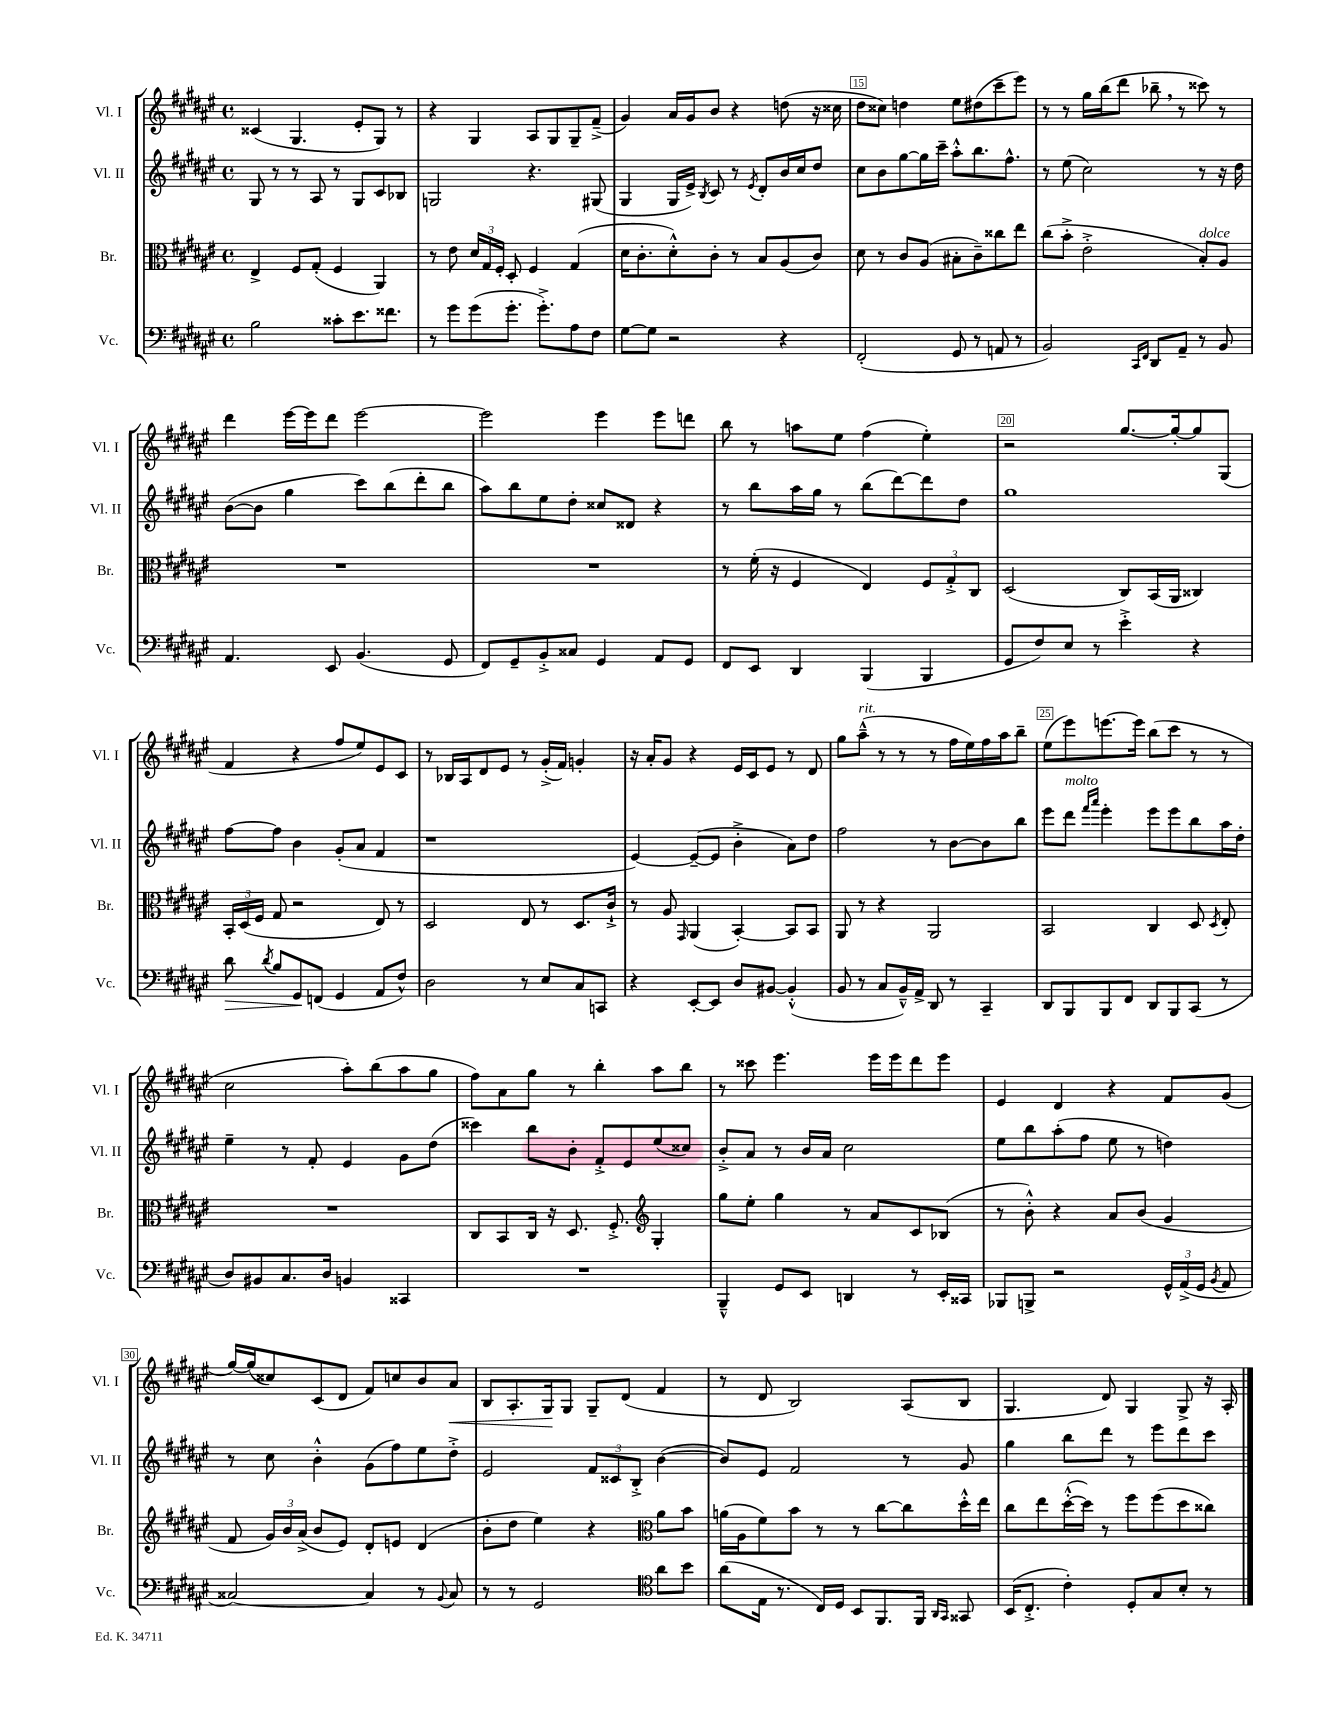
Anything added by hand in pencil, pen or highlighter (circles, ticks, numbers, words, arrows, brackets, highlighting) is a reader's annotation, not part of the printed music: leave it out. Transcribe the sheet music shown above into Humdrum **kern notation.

**kern	**dynam	**kern	**kern	**kern	**dynam
*part4	*part4	*part3	*part2	*part1	*part1
*staff4	*staff4	*staff3	*staff2	*staff1	*staff1
*I"Vc.	*	*I"Br.	*I"Vl. II	*I"Vl. I	*
*I'Vc.	*	*I'Br.	*I'Vl. II	*I'Vl. I	*
*clefF4	*	*clefC3	*clefG2	*clefG2	*
*k[f#c#g#d#a#e#]	*	*k[f#c#g#d#a#e#]	*k[f#c#g#d#a#e#]	*k[f#c#g#d#a#e#]	*
*M4/4	*	*M4/4	*M4/4	*M4/4	*
*met(c)	*	*met(c)	*met(c)	*met(c)	*
=12	=12	=12	=12	=12	=12
2B\	.	4E#^/	8G#/	(4c##X/	.
.	.	.	8r	.	.
.	.	8F#/L	8r	4.G#/	.
.	.	(8G#'/J	8A#/	.	.
8c##X'\L	.	4F#/	8r	.	.
8.e#\	.	.	8G#/L	8e#'/L	.
.	.	4AA#/)	8c#/	8G#/J)	.
8.f##X\J	.	.	.	.	.
.	.	.	8B-X/J	8r	.
=13	=13	=13	=13	=13	=13
8r	.	8r	2Gn/	4r	.
8g#\L	.	8e#\	.	.	.
(8g#\	.	24d#/LL	.	4G#/	.
.	.	24G#/	.	.	.
.	.	24F#'/JJ	.	.	.
8.g#'\J	.	8D#'/	.	.	.
.	.	4F#/	4.r	8A#/L	.
8.g#'^\L)	.	.	.	.	.
.	.	.	.	8G#/	.
8A#\	.	(4G#/	.	8G#~/	.
8F#\J	.	.	(8G#X/	(8f#~^/J	.
=14	=14	=14	=14	=14	=14
[8G#\L	.	16d#\KL	4G#/	4g#/)	.
.	.	8.c#'\	.	.	.
8G#\J]	.	.	.	.	.
2r	.	8d#'^^\)	16G#/LL	16a#/LL	.
.	.	.	16e#^/JJ)	16g#/J	.
.	.	.	8qB/	.	.
.	.	8c#'\J	8c#/	8b/J	.
.	.	8r	8r	4r	.
.	.	.	8qe#/	.	.
.	.	8B/L	8d#'/L	.	.
4r	.	(8A#/	16b/L	(8ddn\	.
.	.	.	16cc#/J	.	.
.	.	8c#/J)	8dd#/J	16r	.
.	.	.	.	16cc##X\	.
=15	=15	=15	=15	=15	=15
(2FF#'/	.	8d#\	8cc#\L	8dd#\L	.
.	.	8r	8b\	8cc##X\J)	.
.	.	8c#/L	[8gg#\	4ddn\	.
.	.	(8A#/J	16gg#\L]	.	.
.	.	.	16ccc#~\JJ	.	.
8GG#/	.	8B#X'\L	8aa#'^^\L	8ee#\L	.
8r	.	8c#~\)	8.bb\	(8dd#X\	.
8AAn/	.	8cc##X\	.	8ccc#~\	.
.	.	.	8.ff#^^\J	.	.
8r	.	8ee#\J	.	8eee#\J)	.
=16	=16	=16	=16	=16	=16
2BB/)	.	(8cc#\L	8r	8r	.
.	.	8b'^\J	(8ee#\	8r	.
.	.	2e#'^\	2cc#\)	16gg#\LL	.
.	.	.	.	(16bb\J	.
.	.	.	.	8ddd#\J	.
16qqCC#/LL	.	.	.	.	.
16qqFF#/JJ	.	.	.	.	.
8DD#/L	.	.	.	8bb-X~,\	.
8AA#~/J	.	.	.	8r	.
!	!	!LO:TX:a:i:t=dolce	!	!	!
8r	.	8B'/L)	8r	8ccc##X\)	.
8BB/	.	8A#/J	16r	8r	.
.	.	.	16dd#\	.	.
!!LO:LB:g=z
=17	=17	=17	=17	=17	=17
4.AA#/	.	1r	([8b\L	4ddd#\	.
.	.	.	8b\J]	.	.
.	.	.	4gg#\	[16eee#\LL	.
.	.	.	.	16eee#\J]	.
8EE#/	.	.	.	8ddd#\J	.
(4.BB/	.	.	8ccc#\L)	[2eee#\	.
.	.	.	(8bb\	.	.
.	.	.	8ddd#'\	.	.
8GG#/	.	.	8bb\J	.	.
=18	=18	=18	=18	=18	=18
8FF#/L)	.	1r	8aa#\L)	2eee#\]	.
8GG#~/	.	.	8bb\	.	.
8BB'^/	.	.	8ee#\	.	.
8C##X/J	.	.	8dd#'\J	.	.
4GG#/	.	.	8cc##X/L	4eee#\	.
.	.	.	8d##X/J	.	.
8AA#/L	.	.	4r	8eee#\L	.
8GG#/J	.	.	.	8dddn\J	.
=19	=19	=19	=19	=19	=19
8FF#/L	.	8r	8r	8bb\	.
8EE#/J	.	(16f#'\	8bb\L	8r	.
.	.	16r	.	.	.
4DD#/	.	4F#/	16aa#\L	8aan\L	.
.	.	.	16gg#\JJ	.	.
.	.	.	8r	8ee#\J	.
(4BBB/	.	4E#/)	(8bb\L	(4ff#\	.
.	.	.	[8ddd#\)	.	.
4BBB/	.	12F#/L	8ddd#\]	4ee#'\)	.
.	.	12G#'^/	.	.	.
.	.	.	8dd#\J	.	.
.	.	12C#/J	.	.	.
=20	=20	=20	=20	=20	=20
8GG#/L	.	(2D#/	1gg#	2r	.
8F#/)	.	.	.	.	.
8E#/J	.	.	.	.	.
8r	.	.	.	.	.
4e#'^\	.	8C#/L)	.	[8.gg#/L	.
.	.	(16BB/L	.	.	.
.	.	16AA#/JJ	.	16gg#'/k_	.
4r	.	4C##X/)	.	8gg#/]	.
.	.	.	.	(8G#/J	.
!!LO:LB:g=z
=21	=21	=21	=21	=21	=21
!	!LO:HP:b	!	!	!	!
8d#\	>	24BB'/LL	[8ff#\L	4f#/	.
.	.	(24D#/	.	.	.
.	.	24F#/JJ	.	.	.
8qd#/	.	.	.	.	.
8B/L	.	8G#/	8ff#\J]	.	.
8GG#/	.	2r	4b\	4r	.
(8FFn/J	]	.	.	.	.
4GG#/	.	.	(8g#'/L	8ff#/L	.
.	.	.	8a#/J	8ee#/)	.
8AA#/L	.	8E#/)	4f#/	8e#/	.
8F#^^/J)	.	8r	.	8c#/J	.
=22	=22	=22	=22	=22	=22
2D#\	.	2D#/	1r	8r	.
.	.	.	.	16B-X/LL	.
.	.	.	.	16A#/J	.
.	.	.	.	8d#/	.
.	.	.	.	8e#/J	.
8r	.	8E#/	.	8r	.
8E#/L	.	8r	.	(16g#'^/LL	.
.	.	.	.	16f#/JJ)	.
8C#/	.	8.D#/L	.	4gn'/	.
8CCn/J	.	.	.	.	.
.	.	16c#`^/Jk	.	.	.
=23	=23	=23	=23	=23	=23
4r	.	8r	[4e#/)	16r	.
.	.	.	.	16a#'/KL	.
.	.	8A#/	.	8g#/J	.
.	.	16qqGG#/	.	.	.
[8EE#'/L	.	(4AA#/	(8e#~/L_	4r	.
8EE#/J]	.	.	8e#/J]	.	.
8D#/L	.	[4BB'/)	4b'^\	16e#/LL	.
.	.	.	.	16c#/J	.
[8BB#X/J	.	.	.	8e#/J	.
(4BB#'^^/]	.	8BB/L]	8a#\L)	8r	.
.	.	8BB/J	8dd#\J	8d#/	.
=24	=24	=24	=24	=24	=24
8BB/	.	8AA#/	2ff#\	8gg#\L	.
!	!	!	!	!LO:TX:a:i:t=rit.	!
8r	.	8r	.	(8aa#~^^\J	.
8C#/L	.	4r	.	8r	.
16BB~^^/L)	.	.	.	8r	.
16AA#^/JJ	.	.	.	.	.
8DD#/	.	2AA#/	8r	8r	.
8r	.	.	[8b\L	16ff#\LL	.
.	.	.	.	16ee#\)	.
4CC#~/	.	.	8b\]	16ff#\	.
.	.	.	.	16aa#\J	.
.	.	.	8bb\J	8bb~\J	.
=25	=25	=25	=25	=25	=25
8DD#/L	.	2BB/	8eee#\L	(8ee#\L	.
!	!	!	!LO:TX:a:i:t=molto	!	!
8BBB/	.	.	8ddd#\J	8eee#\)	.
.	.	.	16qqfff#/LL	.	.
.	.	.	16qqaaa#/JJ	.	.
8BBB/	.	.	4eee#'\	[8.eeen\	.
8FF#/J	.	.	.	.	.
.	.	.	.	16eee\Jk]	.
8DD#/L	.	4C#/	8eee#\L	(8bb\L	.
8BBB/	.	.	8eee#\	8ccc#\J	.
(8CC#/J	.	8D#/	8bb\	8r	.
.	.	8qD#/	.	.	.
8r	.	8E#'/	16aa#\L	8r	.
.	.	.	16dd#'\JJ	.	.
!!LO:LB:g=z
=26	=26	=26	=26	=26	=26
8D#/L)	.	1r	4ee#~\	2cc#\	.
8BB#X/	.	.	.	.	.
8.C#/	.	.	8r	.	.
.	.	.	8f#'/	.	.
16D#/Jk	.	.	.	.	.
4BBn/	.	.	4e#/	8aa#'\L)	.
.	.	.	.	(8bb\	.
4CC##X/	.	.	8g#\L	8aa#\	.
.	.	.	(8dd#\J	8gg#\J	.
=27	=27	=27	=27	=27	=27
1r	.	8C#/L	4ccc##X\)	8ff#\L)	.
.	.	8BB/	.	8a#\	.
.	.	16C#/Jk	8bb\L	8gg#\J	.
.	.	16r	.	.	.
.	.	8.D#/	8b'\J	8r	.
.	.	.	8f#'^/L	4bb'\	.
.	.	8.F#'^/	.	.	.
.	.	.	8e#/	.	.
*	*	*clefG2	*	*	*
.	.	4G#'/	(8ee#/	8aa#\L	.
.	.	.	8cc##X/J)	8bb\J	.
=28	=28	=28	=28	=28	=28
4BBB~^^/	.	8gg#\L	8b'^/L	8r	.
.	.	8ee#'\J	8a#/J	8ccc##X\	.
8GG#/L	.	4gg#\	8r	4.eee#\	.
8EE#/J	.	.	16b/LL	.	.
.	.	.	16a#/JJ	.	.
4DDn/	.	8r	2cc#\	.	.
.	.	8a#/L	.	16eee#\LL	.
.	.	.	.	16eee#\J	.
8r	.	8c#/	.	8ddd#\	.
16EE#'/LL	.	(8B-X/J	.	8eee#\J	.
16CC##X/JJ	.	.	.	.	.
=29	=29	=29	=29	=29	=29
8BBB-X/L	.	8r	8ee#\L	4e#/	.
8BBBn^/J	.	8b'^^\)	8bb\	.	.
2r	.	4r	(8aa#'\	4d#/	.
.	.	.	8ff#\J	.	.
.	.	8a#/L	8ee#\	4r	.
.	.	(8b/J	8r	.	.
24GG#^^/LL	.	4g#/	4ddn\)	8f#/L	.
(24AA#^/	.	.	.	.	.
24GG#/JJ	.	.	.	.	.
8qBB/	.	.	.	.	.
8AA#/	.	.	.	(8g#/J	.
!!LO:LB:g=z
=30	=30	=30	=30	=30	=30
[2C##X/)	.	8f#/	8r	[16gg#/LL)	.
.	.	.	.	(16gg#/J]	.
.	.	24g#/LL)	8cc#\	8cc##X/)	.
.	.	24b/	.	.	.
.	.	(24a#^/JJ	.	.	.
.	.	8b/L	4b'^^\	(8c#/	.
.	.	8e#/J)	.	8d#/J	.
4C##/]	.	8d#'/L	(8g#\L	8f#/L)	.
.	.	8en/J	8ff#\)	8ccn/	.
8r	.	(4d#/	8ee#\	8b/	.
8qqBB/	.	.	.	.	.
!	!	!	!	!	!LO:HP:b
8C##/	.	.	8dd#'^\J	8a#/J	<
=31	=31	=31	=31	=31	=31
8r	.	8b'\L	2e#/	8B/L	.
8r	.	8dd#\J	.	8.A#'/	.
2GG#/	.	4ee#\)	.	.	.
.	.	.	.	16G#/k	.
.	.	.	.	8G#/J	[
.	.	4r	12f#/L	8G#~/L	.
.	.	.	12c##X/	.	.
.	.	.	.	(8d#/J	.
.	.	.	12B'^/J	.	.
*clefC4	*	*clefC3	*	*	*
8a#\L	.	8a#\L	([4b\	4f#/	.
8b\J	.	8b\J	.	.	.
=32	=32	=32	=32	=32	=32
(8a#\L	.	(16an\LL	8b/L])	8r	.
.	.	16A#\J	.	.	.
16E#\Jk	.	8f#\)	8e#/J	8d#/	.
8.r	.	.	.	.	.
.	.	8b\J	2f#/	2B/)	.
16C#/LL)	.	8r	.	.	.
16D#/JJ	.	.	.	.	.
8BB/L	.	8r	.	.	.
8.FF#/	.	[8cc#\L	.	.	.
.	.	8cc#\]	8r	(8A#/L	.
16FF#/Jk	.	.	.	.	.
16qqAA#/LL	.	.	.	.	.
16qqGG#/JJ	.	.	.	.	.
8GG##X/	.	16dd#'^^\L	8g#/	8B/J	.
.	.	16ee#\JJ	.	.	.
=33	=33	=33	=33	=33	=33
(16BB/KL	.	8cc#\L	4gg#\	4.G#/	.
8.C#'^/J	.	.	.	.	.
.	.	8ee#\	.	.	.
4c#'\)	.	([16dd#'^^\L	8bb\L	.	.
.	.	16dd#\JJ])	.	.	.
.	.	8r	8ddd#\J	8d#/)	.
8D#'/L	.	8ff#\L	8r	4G#/	.
8G#/	.	(8ff#\	8eee#\L	.	.
8B'/J	.	8dd#\	8ddd#\	8G#^/	.
8r	.	8cc##X\J)	8ccc#\J	16r	.
.	.	.	.	16A#'/	.
==	==	==	==	==	==
*-	*-	*-	*-	*-	*-
